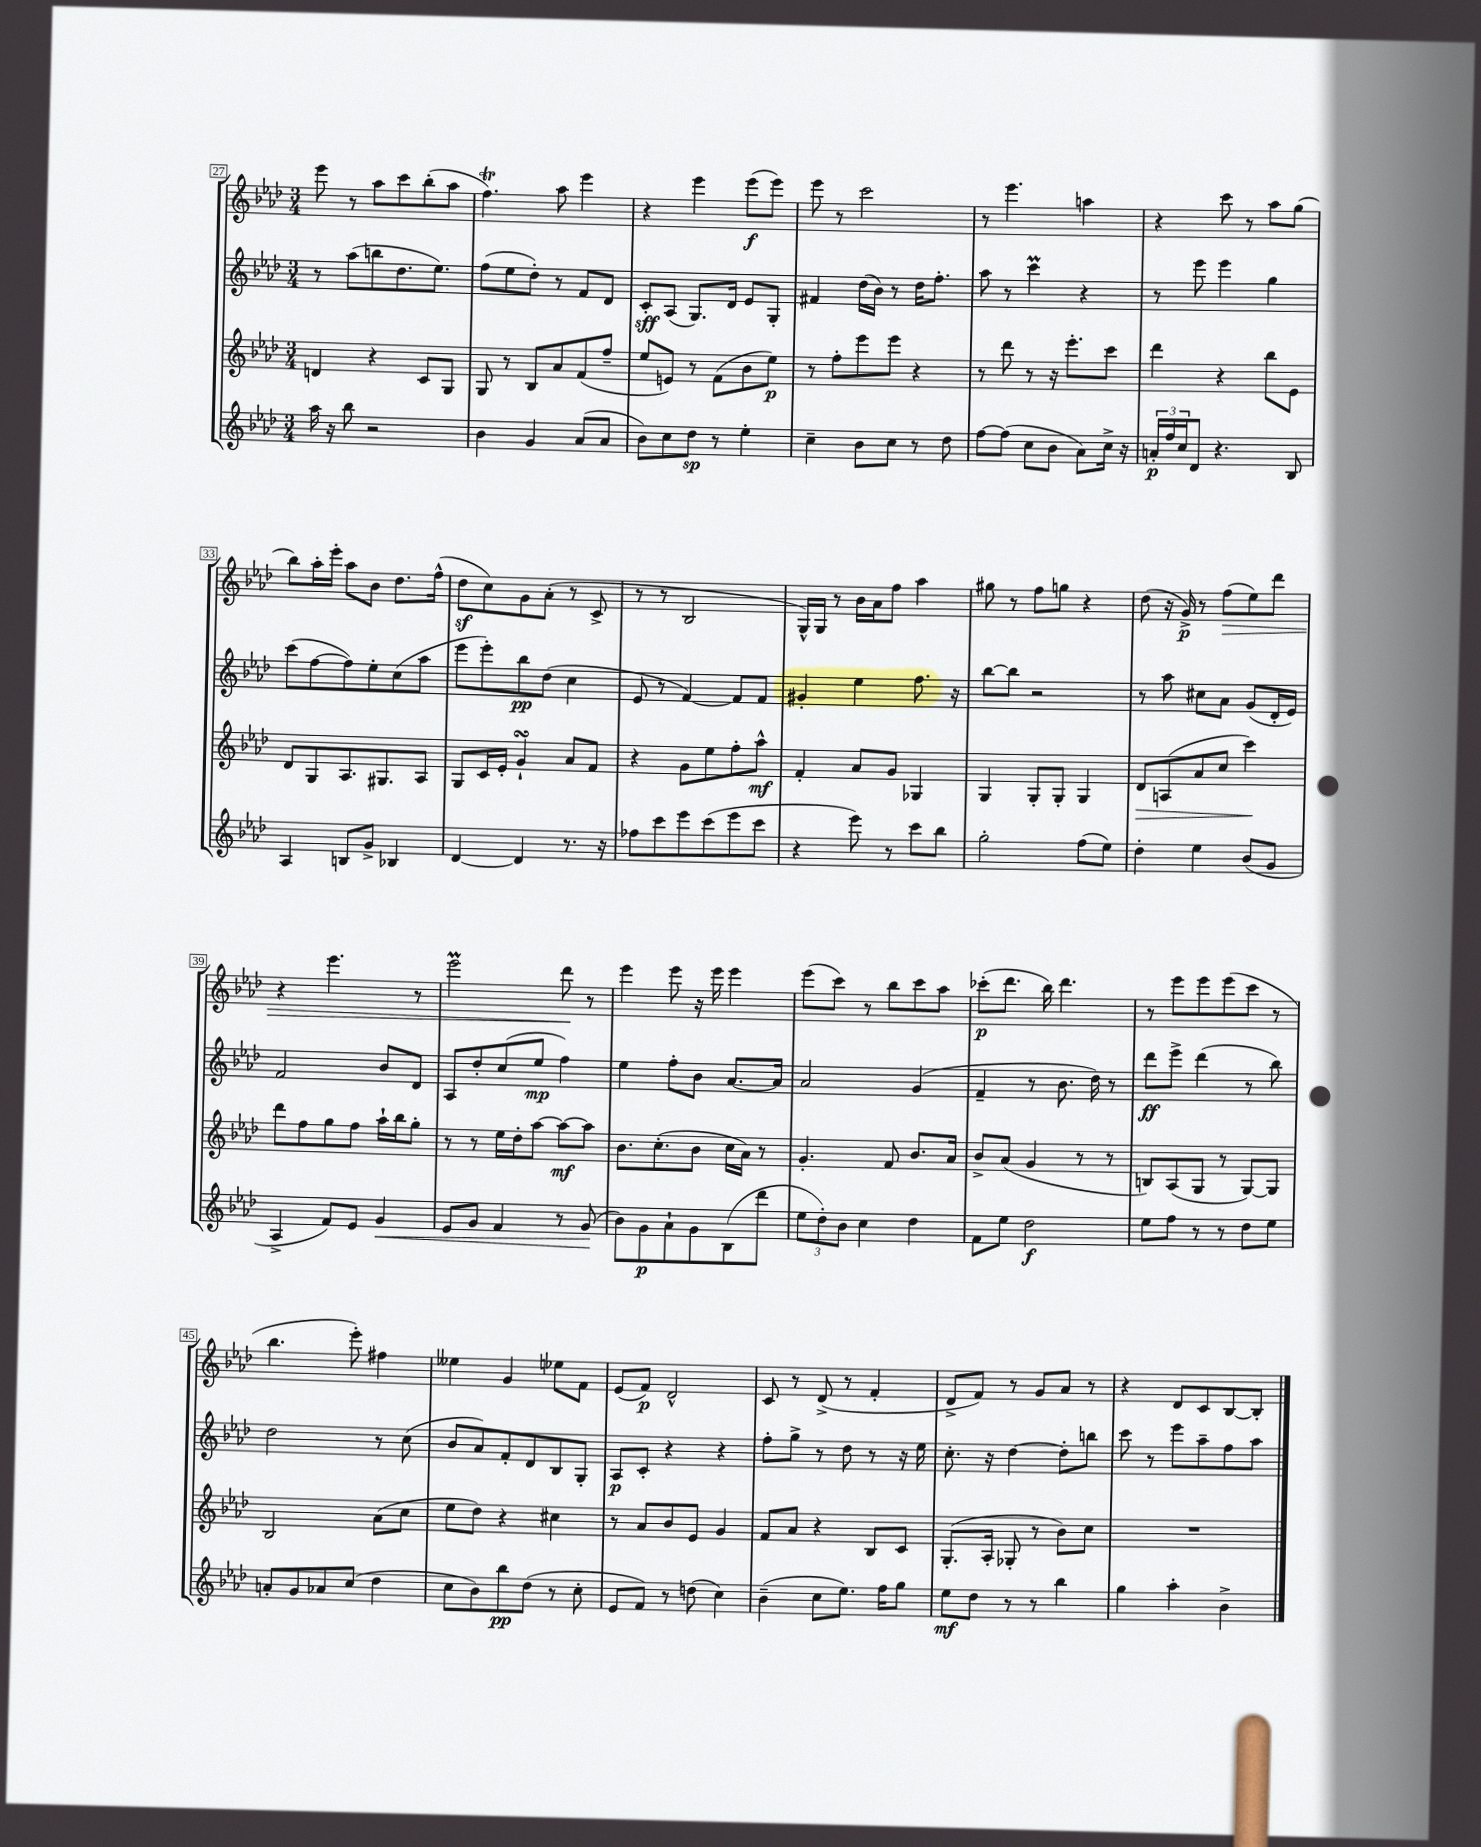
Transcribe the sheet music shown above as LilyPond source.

<<
\new StaffGroup <<
\new Staff = "s0" {
    \clef treble \key aes \major \numericTimeSignature \time 3/4
    ees'''8 r8 aes''8 c'''8 bes''8-.( aes''8 |
    f''4.\trill) aes''8 ees'''4 |
    r4 ees'''4 ees'''8\f( ees'''8) |
    ees'''8 r8 c'''2 |
    r8 ees'''4. a''4 |
    r4 c'''8 r8 aes''8 g''8( |
    bes''8) aes''16-. ees'''16-. aes''8 bes'8 des''8. f''16-^( |
    des''8\sf c''8) g'8 aes'8-.( r8 c'8-> |
    r8 r8 bes2 |
    g16-^) g16 r8 bes'16 aes'16 f''8 aes''4 |
    gis''8 r8 f''8 g''8 r4 |
    des''8( r16 g'16->\p) r8 f''8\>( ees''8) des'''8 |
    r4 ees'''4. r8 |
    ees'''2\prall des'''8\! r8 |
    ees'''4 ees'''8 r16 ees'''16 ees'''4 |
    ees'''8( c'''8) r8 bes''8 c'''8 aes''8 |
    ces'''8-.\p( des'''8. bes''16) des'''4. |
    r8 ees'''8 ees'''8 ees'''8( c'''8 r8 |
    bes''4. ees'''8-.) fis''4 |
    eeses''4 g'4 ees''8 f'8 |
    ees'8( f'8\p) des'2-^ |
    c'8 r8 des'8->( r8 f'4-. |
    des'8-> f'8) r8 g'8 aes'8 r8 |
    r4 des'8 c'8 bes8~ bes8-. \bar "|." |
}
\new Staff = "s1" {
    \clef treble \key aes \major \numericTimeSignature \time 3/4
    r8 aes''8( b''8 des''8. ees''8.) |
    f''8( ees''8 des''8-.) r8 f'8 des'8 |
    c'8-.\sff aes8( g8.) des'16 ees'8 g8-. |
    fis'4 des''16( bes'16) r8 des''16 f''8.-. |
    aes''8 r8 c'''4\prall r4 |
    r8 ees'''8 ees'''4 g''4 |
    c'''8( f''8~ f''8) ees''8-. c''8( aes''8 |
    ees'''8 ees'''8-.) bes''8\pp des''8( c''4 |
    ees'8 r8 f'4~) f'8 f'8 |
    gis'4-. ees''4 f''8. r16 |
    bes''8~ bes''8 r2 |
    r8 aes''8 cis''8 aes'8 g'8( des'16-. ees'16) |
    f'2 bes'8 des'8 |
    aes8 des''8-. c''8( ees''8\mp f''4) |
    ees''4 f''8-. bes'8 aes'8.~ aes'16 |
    aes'2 g'4( |
    f'4-- r8 bes'8. des''16) r8 |
    des'''8\ff ees'''8-> des'''4( r8 bes''8) |
    des''2 r8 c''8( |
    bes'8 aes'8) f'8-. des'8 bes8 g8-. |
    aes8\p c'8-. r4 r4 |
    f''8-. g''8-> r8 des''8 r8 r16 ees''16 |
    c''8.-. r16 des''4~ des''8-. b''8 |
    c'''8 r8 ees'''8 aes''8-- f''8 aes''8 \bar "|." |
}
\new Staff = "s2" {
    \clef treble \key aes \major \numericTimeSignature \time 3/4
    d'4 r4 c'8 g8 |
    g8 r8 bes8 aes'8 f'8( f''8-- |
    ees''8 e'8) r8 f'8( bes'8 ees''8\p) |
    r8 f''8-. ees'''8 ees'''8 r4 |
    r8 des'''8 r8 r16 ees'''8.-. c'''8 |
    des'''4 r4 bes''8 ees'8 |
    des'8 g8 aes8. gis8. aes8 |
    g8 c'16 ees'16-. g'4-!\turn aes'8 f'8 |
    r4 g'8 ees''8 f''8-. aes''8-^\mf |
    f'4-. aes'8 g'8 ges4 |
    g4 g8-. g8-. g4 |
    des'8\> a8( aes'8 c''8 c'''4\!) |
    des'''8 f''8 g''8 f''8 aes''16-! bes''16 g''8-. |
    r8 r8 ees''16 des''16-. aes''8~ aes''8~\mf aes''8 |
    bes'8. c''8.-.( bes'8 c''16 aes'16) r8 |
    g'4.-. f'8 bes'8. aes'16 |
    bes'8-> aes'8( g'4 r8 r8 |
    b8) aes8( g8 r8 g8~) g8 |
    bes2 aes'8( c''8 |
    ees''8 des''8) r4 cis''4 |
    r8 aes'8 bes'8 ees'8 g'4 |
    f'8 aes'8 r4 bes8 c'8 |
    g8.-.( aes16-. ges8-. r8 bes'8) c''8 |
    R2. \bar "|." |
}
\new Staff = "s3" {
    \clef treble \key aes \major \numericTimeSignature \time 3/4
    aes''16 r16 bes''8 r2 |
    bes'4 g'4 aes'8( aes'8 |
    bes'8) c''8 des''8\sp r8 ees''4-. |
    c''4-- bes'8 c''8 r8 des''8 |
    f''8~ f''8( c''8 bes'8 aes'8) c''16-> r16 |
    \tuplet 3/2 { a'16-.\p f''16 c''16 } des'8 r4. bes8 |
    aes4 b8 g'8-> bes4 |
    des'4~ des'4 r8. r16 |
    fes''8 c'''8 ees'''8 c'''8( ees'''8 c'''8 |
    r4 ees'''8) r8 c'''8 bes''8 |
    g''2-. f''8( ees''8) |
    des''4-. ees''4 bes'8( g'8 |
    aes4-> f'8) ees'8 g'4\< |
    ees'8 g'8 f'4 r8 g'8\!( |
    bes'8) g'8\p aes'8-! g'8 bes8( des'''8 |
    \tuplet 3/2 { ees''8 des''8-.) bes'8 } c''4 des''4 |
    f'8 ees''8 des''2\f |
    ees''8 f''8 r8 r8 des''8 ees''8 |
    a'8-. g'8 aes'8 c''8( des''4 |
    c''8 bes'8) bes''8\pp des''8( r8 c''8-. |
    ees'8 f'8) r8 d''8( c''4) |
    bes'4--( c''8 ees''8.) f''16 g''8 |
    ees''8\mf des''8 r8 r8 bes''4 |
    g''4 aes''4-. bes'4-> \bar "|." |
}
>>
>>
\layout { \context { \Score currentBarNumber = #27 \override BarNumber.stencil = #(make-stencil-boxer 0.1 0.3 ly:text-interface::print) } }
